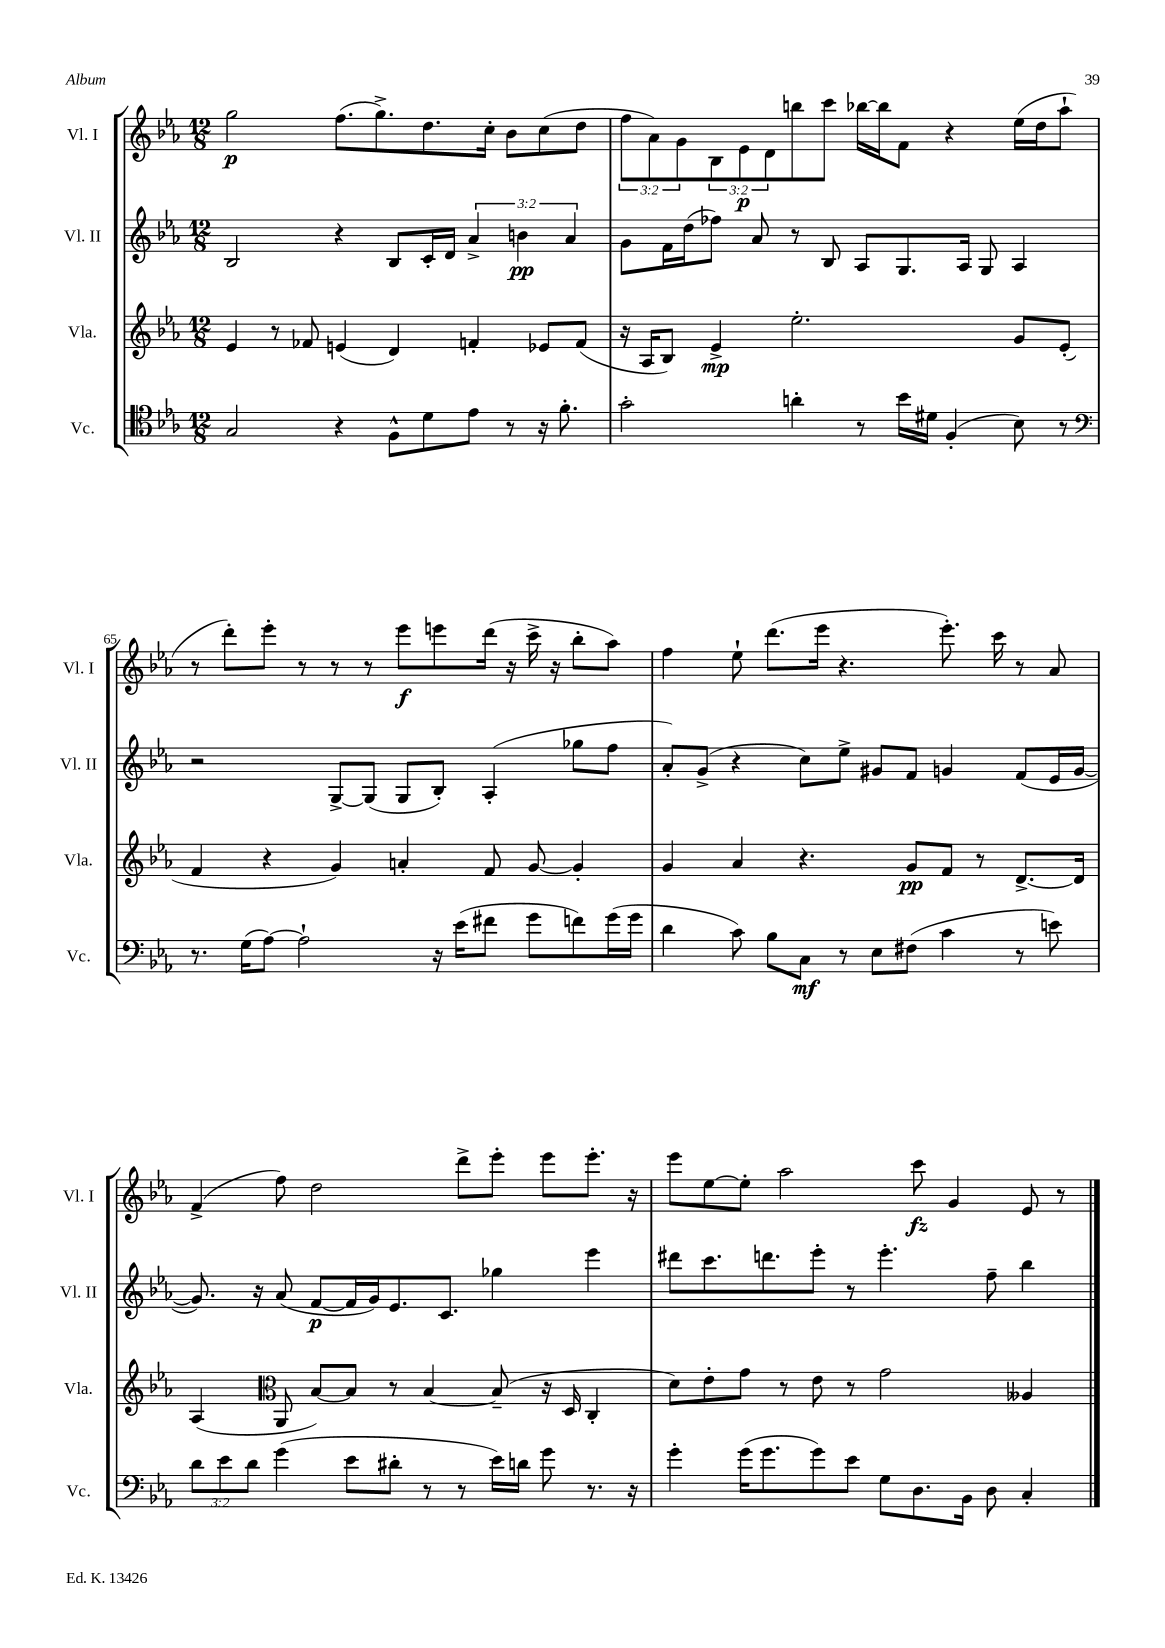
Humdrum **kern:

**kern	**kern	**kern	**kern
*staff4	*staff3	*staff2	*staff1
*clefC4	*clefG2	*clefG2	*clefG2
*k[b-e-a-]	*k[b-e-a-]	*k[b-e-a-]	*k[b-e-a-]
*M12/8	*M12/8	*M12/8	*M12/8
2G	4e-	2B-	2gg
.	8r	.	.
.	8f-	.	.
4r	(4e	4r	(8.ff
.	.	.	8.gg^)
8F^^	4d)	8B-	.
8d	.	16c'	8.dd
.	.	16d	.
8e-	4f'	6a-^	.
.	.	.	16cc'
8r	.	.	8b-
.	.	6b	.
16r	8e-	.	(8cc
8.f'	.	.	.
.	.	6a-	.
.	(8f	.	8dd
=	=	=	=
2g'	16r	8g	12ff
.	16A-	.	.
.	.	.	12a-)
.	8B-)	16f	.
.	.	.	12g
.	.	(16dd	.
.	4e-^	8ff-)	12B-
.	.	.	12e-
.	.	8a-	.
.	.	.	12d
4a'	2.ee-'	8r	8bb
.	.	8B-	8ccc
8r	.	8A-	[16bb-
.	.	.	16bb-]
16b-	.	8.G	8f
16d#	.	.	.
(4F'	.	.	4r
.	.	16A-	.
.	.	8G	.
8B-)	8g	4A-	(16ee-
.	.	.	16dd
8r	(8e-'	.	8aa-`
=	=	=	=
*clefF4	*	*	*
8.r	4f	2r	8r
.	.	.	8ddd')
(16G	.	.	.
[8A-)	4r	.	8eee-'
2A-`]	.	.	8r
.	4g)	[8G^	8r
.	.	(8G]	8r
.	4a'	8G	8eee-
16r	.	8B-')	8eee
(16e-	.	.	.
8f#	8f	(4A-'	(16ddd
.	.	.	16r
8g	[8g	.	16ccc^
.	.	.	16r
8f)	4g']	8gg-	8bb-'
(16g	.	8ff	8aa-)
16g	.	.	.
=	=	=	=
4d	4g	8a-')	4ff
.	.	(8g^	.
8c)	4a-	4r	8ee-`
8B-	.	.	(8.ddd
8C	4.r	8cc)	.
.	.	.	16eee-
8r	.	8ee-^	4.r
8E-	.	8g#	.
(8F#	8g	8f	.
4c	8f	4g	8.eee-')
.	8r	.	.
.	.	.	16ccc
8r	[8.d^	(8f	8r
8e)	.	16e-	8a-
.	16d]	[16g	.
=	=	=	=
12d	(4A-	8.g])	(4f^
12e-	.	.	.
12d	.	.	.
.	.	16r	.
*	*clefC3	*	*
(4g	8AA-	(8a-	8ff)
.	[8B-)	[8f	2dd
8e-	8B-]	16f]	.
.	.	16g)	.
8d#'	8r	8.e-	.
8r	[4B-	.	.
.	.	8.c	.
8r	.	.	8ddd^
16e-)	(8B-~]	4gg-	8eee-'
16d	.	.	.
8g	16r	.	8eee-
.	16D	.	.
8.r	4C'	4eee-	8.eee-'
16r	.	.	16r
=	=	=	=
4g'	8d)	8ddd#	8eee-
.	8e-'	8.ccc	[8ee-
(16g	8g	.	8ee-']
8.g	.	8.ddd	.
.	8r	.	2aa-
8g)	8e-	8eee-'	.
8e-	8r	8r	.
8G	2g	4.eee-'	.
8.D	.	.	8ccc
.	.	.	4g
16BB-	.	.	.
8D	.	8ff~	.
4C'	4A--	4bb-	8e-
.	.	.	8r
==	==	==	==
*-	*-	*-	*-
